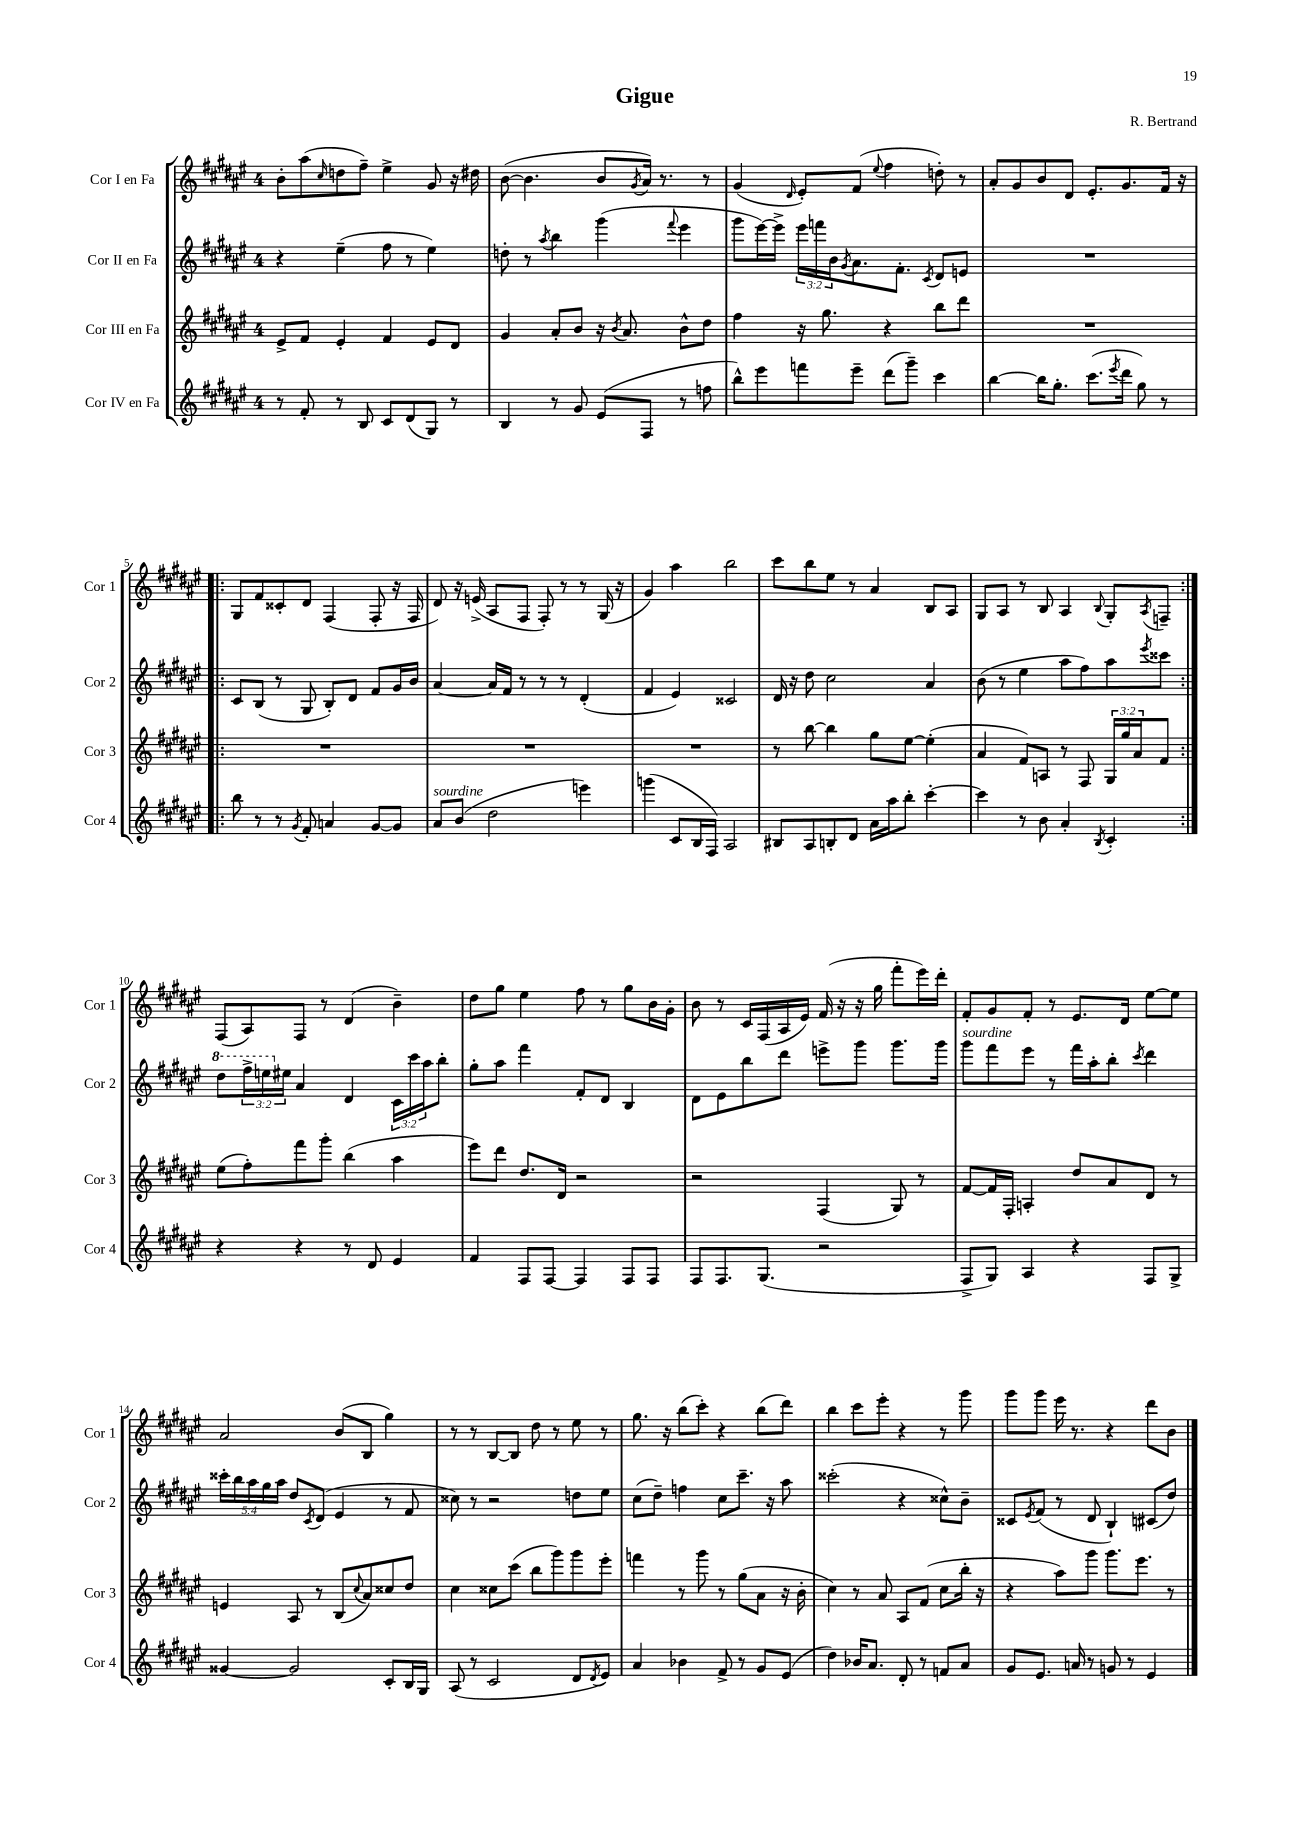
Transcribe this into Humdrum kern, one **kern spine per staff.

**kern	**kern	**kern	**kern
*staff4	*staff3	*staff2	*staff1
*clefG2	*clefG2	*clefG2	*clefG2
*k[f#c#g#d#a#e#]	*k[f#c#g#d#a#e#]	*k[f#c#g#d#a#e#]	*k[f#c#g#d#a#e#]
*M4/4	*M4/4	*M4/4	*M4/4
8r	8e#^	4r	8b'
8f#'	8f#	.	(8aa#
.	.	.	16qqcc#
8r	4e#'	(4ee#~	8dd
8B	.	.	8ff#~)
8c#	4f#	8ff#	4ee#^
(8d#	.	8r	.
8G#)	8e#	4ee#)	8g#
8r	8d#	.	16r
.	.	.	16dd#
=	=	=	=
4B	4g#	8dd'	([8b
.	.	8r	4.b]
.	.	8qaa#	.
8r	8a#'	4bb	.
8g#	8b	.	.
(8e#	16r	(4ggg#	8b
.	8qb	.	.
.	8.a#	.	.
.	.	.	8qg#
8F#	.	.	16a#)
.	.	.	8.r
.	.	8qqfff#	.
8r	8b^^	4eee#	.
8ff	8dd#	.	8r
=	=	=	=
8bb^^)	4ff#	8ggg#	(4g#
8eee#	.	[16eee#)	.
.	.	16eee#^]	.
.	.	.	16qqd#
8fff	16r	24eee#	8e#')
.	.	24fff	.
.	8.gg#	.	.
.	.	24b	.
.	.	8qg#	.
8eee#~	.	8.a#	(8f#
.	.	.	8qqee#
(8ddd#	4r	.	4ff#
.	.	8.f#'	.
8ggg#~)	.	.	.
.	.	8qc#	.
4ccc#	8bb	8d#	8dd')
.	8ddd#	8e	8r
=	=	=	=
[4bb	1r	1r	8a#'
.	.	.	8g#
16bb]	.	.	8b
8.gg#'	.	.	.
.	.	.	8d#
(8.ccc#	.	.	8.e#'
8qeee#	.	.	.
16ddd#	.	.	8.g#
8gg#)	.	.	.
8r	.	.	16f#
.	.	.	16r
=!|:	=!|:	=!|:	=!|:
8bb	1r	8c#	8G#
8r	.	(8B	8f#
8r	.	8r	8c##'
8qg#	.	.	.
8f#'	.	8G#	8d#
4a	.	8B')	(4F#
.	.	8d#	.
[8g#	.	8f#	8F#'
8g#]	.	16g#	16r
.	.	16b	16F#
=	=	=	=
8a#	1r	[4a#	8d#)
(8b	.	.	16r
.	.	.	(16e^
2dd#	.	16a#]	8A#
.	.	16f#	.
.	.	8r	8F#
.	.	8r	8F#')
.	.	8r	8r
4eee)	.	(4d#'	8r
.	.	.	(16G#
.	.	.	16r
=	=	=	=
(4ggg	1r	4f#	4g#)
8c#	.	4e#)	4aa#
16B	.	.	.
16F#)	.	.	.
2A#	.	2c##	2bb
=	=	=	=
8B#	8r	16d#	8ccc#
.	.	16r	.
8A#	[8bb	8dd#	8bb
8B'	4bb]	2cc#	8ee#
8d#	.	.	8r
16a#	8gg#	.	4a#
16aa#	.	.	.
8bb'	[8ee#	.	.
[4ccc#'	(4ee#']	4a#	8B
.	.	.	8A#
=	=	=	=
4ccc#]	4a#	(8b	8G#
.	.	8r	8A#
8r	8f#)	4ee#	8r
8b	8A	.	8B
4a#'	8r	8aa#	4A#
.	8F#	8ff#)	.
8qB	.	.	8qqB
4c#'	24G#	8aa#	8G#'
.	24gg#	.	.
.	24a#	.	.
.	.	8qeee#	8qA#
.	8f#	8ccc##	8F~
=:|!	=:|!	=:|!	=:|!
4r	(8ee#	8ddd#	(8F#
.	8ff#')	24fff#^	8A#)
.	.	24eee	.
.	.	24ee#	.
4r	8fff#	4a#	8F#
.	8ggg#'	.	8r
8r	(4bb	4d#	(4d#
8d#	.	.	.
4e#	4aa#	24c#	4b~)
.	.	24ccc#	.
.	.	24aa#	.
.	.	8bb'	.
=	=	=	=
4f#	8eee#)	8gg#'	8dd#
.	8ddd#	8aa#	8gg#
8F#	8.dd#	4fff#	4ee#
[8F#	.	.	.
.	16d#	.	.
4F#]	2r	8f#'	8ff#
.	.	8d#	8r
8F#	.	4B	8gg#
8F#	.	.	16b
.	.	.	16g#'
=	=	=	=
8F#	2r	8d#	8b
8.F#	.	8e#	8r
.	.	8bb	16c#
(8.G#	.	.	(16F#
.	.	8ddd#	16A#
.	.	.	16e#)
2r	(4F#	8eee^	(16f#
.	.	.	16r
.	.	8ggg#	16r
.	.	.	16gg#
.	8G#)	8.ggg#	8fff#'
.	8r	.	16eee#)
.	.	16ggg#	16ddd#'
=	=	=	=
8F#^	[8f#	8ggg#	8f#'
8G#)	16f#]	8fff#	8g#
.	16F#'	.	.
4A#	4A'	8eee#	8f#'
.	.	8r	8r
4r	8dd#	16fff#	8.e#
.	.	16aa#'	.
.	8a#	8bb'	.
.	.	.	16d#
.	.	8qccc#	.
8F#	8d#	4ddd#	[8ee#
8G#^	8r	.	8ee#]
=	=	=	=
[4g##	4e	20ccc##'	2a#
.	.	20bb	.
.	.	20aa#	.
.	.	20gg#	.
.	.	20aa#	.
2g##]	8A#	8dd#	.
.	.	8qc#	.
.	8r	(8d#	.
.	(8B	4e#	(8b
.	8qqcc#	.	.
.	8a#)	.	8B
8c#'	8cc##	8r	4gg#)
16B	8dd#	8f#	.
16G#	.	.	.
=	=	=	=
(8A#	4cc#	8cc##)	8r
8r	.	8r	8r
2c#	8cc##	2r	[8B
.	(8ccc#	.	8B]
.	8bb	.	8dd#
.	8ggg#)	.	8r
8d#	8ggg#	8dd	8ee#
8qd#	.	.	.
8e#)	8eee#'	8ee#	8r
=	=	=	=
4a#	4fff	(8cc#	8.gg#
.	.	8dd#~)	.
.	.	.	16r
4b-	8r	4ff	(8bb
.	8ggg#	.	8ccc#')
8f#^	8r	8cc#	4r
8r	(8gg#	8.ccc#~	.
8g#	8a#	.	(8bb
.	.	16r	.
(8e#	16r	8aa#	8ddd#)
.	16b'	.	.
=	=	=	=
4dd#)	4cc#)	(2ccc##'	4bb
16b-	8r	.	8ccc#
8.a#	.	.	.
.	8a#	.	8eee#'
8d#'	8A#	4r	4r
8r	(8f#	.	.
8f	8cc#	8cc##^^)	8r
8a#	16bb'	8b~	8ggg#
.	16r	.	.
=	=	=	=
8g#	4r	8c##	8ggg#
.	.	8qe#	.
8.e#	.	(8f#	8ggg#
.	8aa#)	8r	16eee#
16a	.	.	8.r
8r	8ggg#	8d#	.
8g	8.ggg#	4B`)	4r
8r	.	.	.
.	8.eee#	.	.
4e#	.	(8c#	8ddd#
.	8r	8dd#)	8b
==	==	==	==
*-	*-	*-	*-
